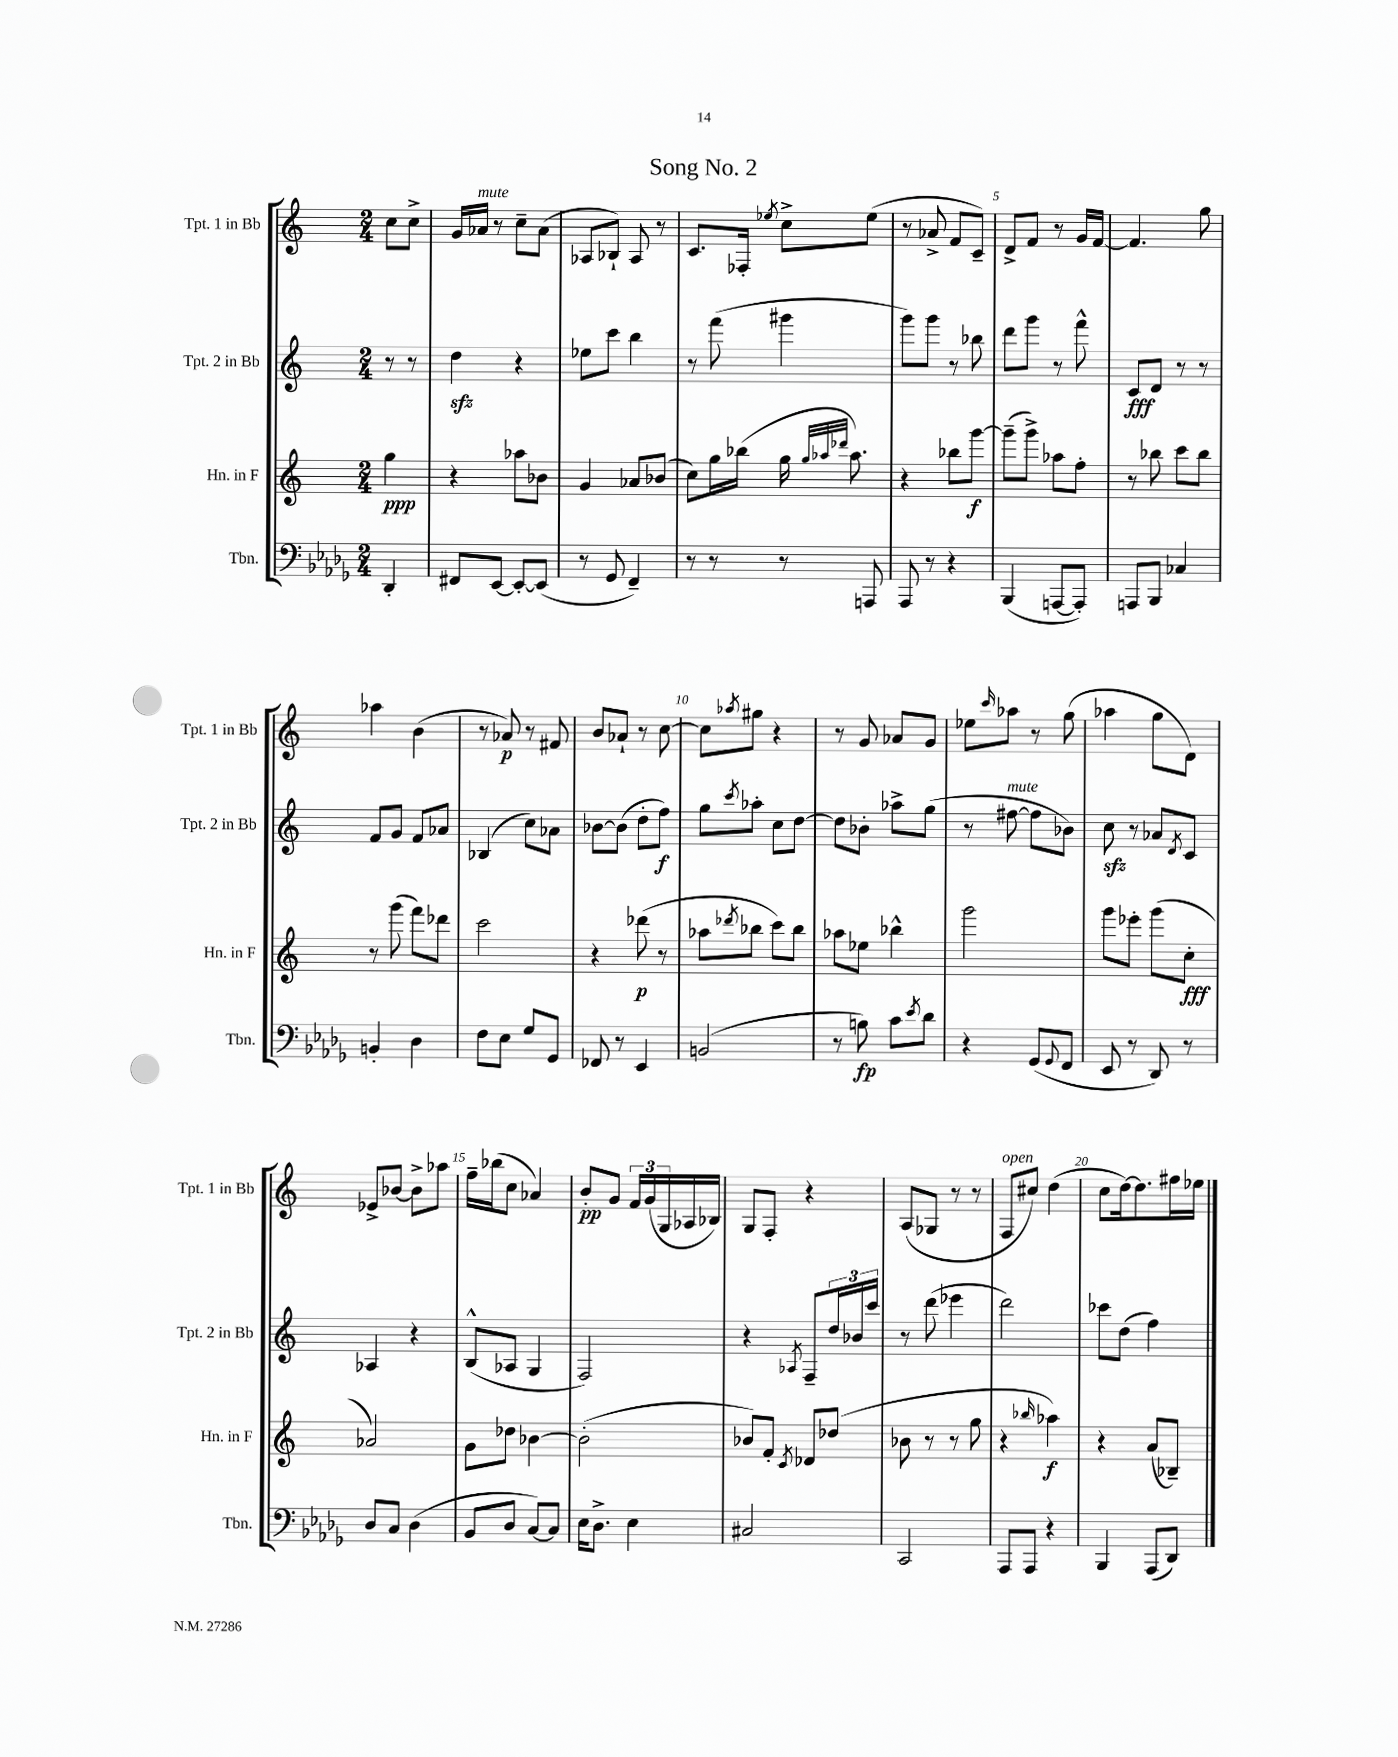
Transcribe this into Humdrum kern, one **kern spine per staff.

**kern	**kern	**kern	**kern
*staff4	*staff3	*staff2	*staff1
*clefF4	*clefG2	*clefG2	*clefG2
*k[b-e-a-d-g-]	*k[]	*k[]	*k[]
*M2/4	*M2/4	*M2/4	*M2/4
4DD-'	4gg	8r	8cc
.	.	8r	8cc^
=	=	=	=
8FF#	4r	4dd	16g
.	.	.	16a-
[8EE-	.	.	8r
8EE-'_	8aa-	4r	8cc~
(8EE-]	8b-	.	(8a-
=	=	=	=
8r	4g	8ee-	8A-
8GG-	.	8ccc	8B-`)
4FF~)	8a-	4bb	8A-
.	(8b-	.	8r
=	=	=	=
8r	8cc)	8r	8.c
8r	16gg	(8fff	.
.	(16bb-	.	16F-'
.	.	.	8qee-
8r	16gg	4ggg#	8cc^
.	32qqgg	.	.
.	32qqaa-	.	.
.	32qqddd-	.	.
.	8.aa-)	.	.
8AAA	.	.	(8ee-
=	=	=	=
8AAA-	4r	8ggg)	8r
8r	.	8ggg	8a-^
4r	8bb-	8r	8f
.	[8ggg	8bb-	8c~)
=	=	=	=
(4BBB-	(8ggg~]	8ddd	8d^
.	8ggg^)	8ggg	8f
[8AAA	8aa-	8r	8r
8AAA'])	8ff'	8fff^^	16g
.	.	.	[16f
=	=	=	=
8AAA	8r	8c	4.f]
8BBB-	8bb-	8d	.
4C-	8ccc	8r	.
.	8bb-	8r	8gg
=	=	=	=
4BB'	8r	8f	4aa-
.	(8ggg	8g	.
4D-	8fff)	8f	(4b
.	8ddd-	8a-	.
=	=	=	=
8F	2ccc	(4B-	8r
8E-	.	.	8a-)
8G-	.	8cc)	8r
8GG-	.	8a-	8f#
=	=	=	=
8FF-	4r	[8b-	8b
8r	.	(8b-]	8a-`
4EE-	(8ddd-	8dd'	8r
.	8r	8ff)	[8cc
=	=	=	=
(2BB	8aa-	8gg	8cc]
.	8qddd-	8qccc	8qaa-
.	8bb-	8aa-'	8gg#
.	8ccc)	8cc	4r
.	8bb-	[8dd	.
=	=	=	=
8r	8aa-	8dd]	8r
8B)	8ee-	8b-'	8g
8c	4bb-^^	8aa-^	8a-
8qe-	.	.	.
8d-	.	(8gg	8g
=	=	=	=
4r	2ggg	8r	8ee-
.	.	.	16qqccc
.	.	[8ff#	8aa-
(8GG-	.	8ff#]	8r
8qqGG-	.	.	.
8FF	.	8b-)	(8gg
=	=	=	=
8EE-	8ggg	8cc	4aa-
8r	8eee-'	8r	.
8DD-)	(8ggg	8a-	8gg
.	.	8qd	.
8r	8cc'	8c	8d)
=	=	=	=
8D-	2a-)	4A-	8e-^
8C	.	.	[8b-
(4D-	.	4r	8b-^]
.	.	.	8aa-
=	=	=	=
8BB-	8g	(8B^^	16ff~
.	.	.	(16bb-
8D-	8dd-	8A-	8cc
[8C)	[4b-	4G	4a-)
8C]	.	.	.
=	=	=	=
16E-	(2b-']	2F)	8b'
8.D-^	.	.	.
.	.	.	8g
4E-	.	.	24f
.	.	.	(24g
.	.	.	24G
.	.	.	16A-
.	.	.	16B-)
=	=	=	=
2C#	8b-)	4r	8G
.	8f'	.	8F'
.	8qc	8qA-	.
.	8d-	8F~	4r
.	(8dd-	24dd	.
.	.	24b-	.
.	.	24ccc	.
=	=	=	=
2CC	8b-	8r	(8A
.	8r	(8ddd	8G-
.	8r	4eee-	8r
.	8gg	.	8r
=	=	=	=
8AAA-	4r	2ddd)	8F
8AAA-	.	.	8cc#)
.	16qqbb-	.	.
4r	4aa-)	.	(4dd
=	=	=	=
4BBB-	4r	8ccc-	8cc
.	.	(8dd	[16dd)
.	.	.	8.dd]
(8AAA-	(8a	4ff)	.
8DD-)	8B-~)	.	16ff#
.	.	.	16ee-
==	==	==	==
*-	*-	*-	*-
